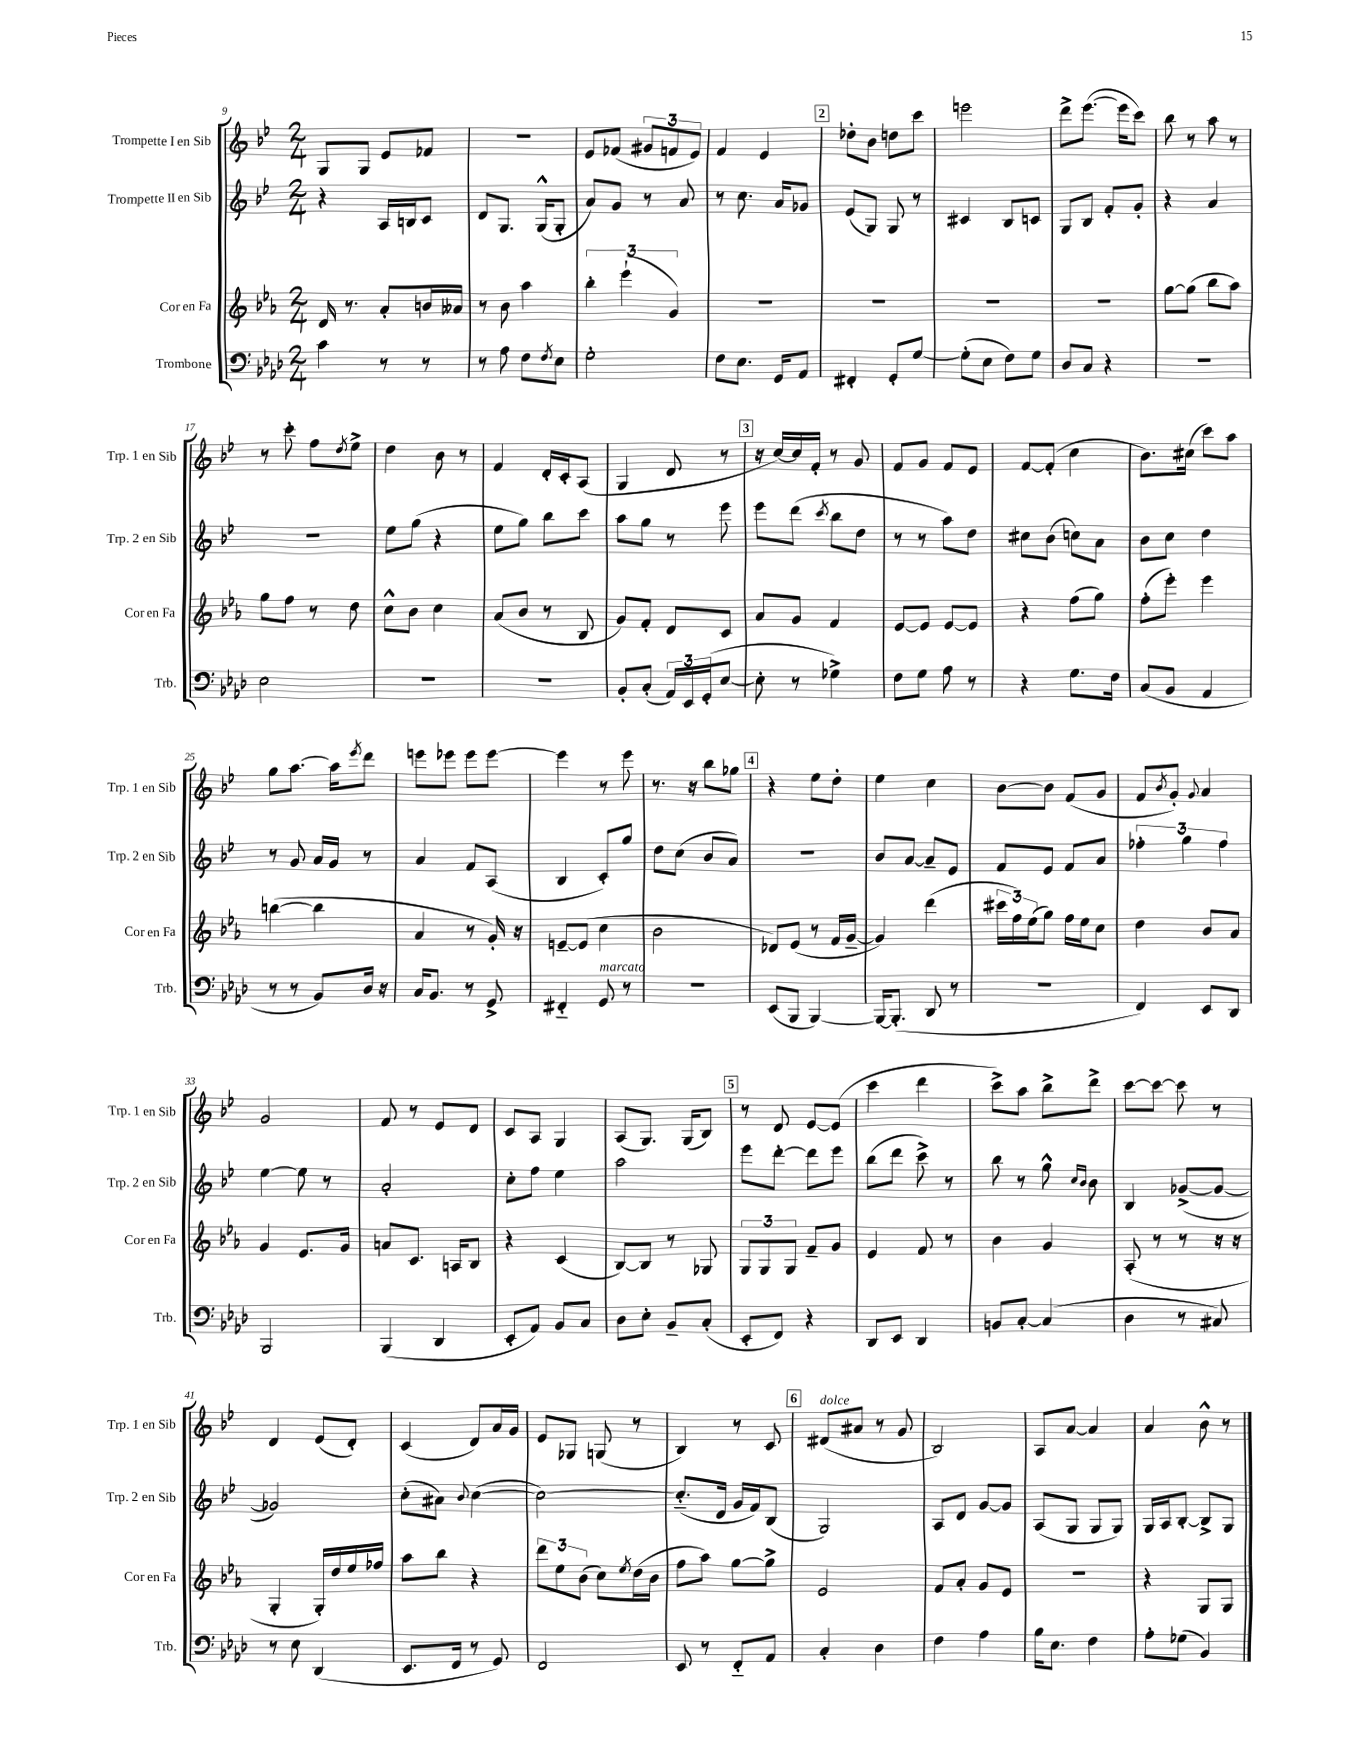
<<
\new StaffGroup <<
\new Staff = "s0" \with { instrumentName = "Trompette I en Sib" shortInstrumentName = "Trp. 1 en Sib" } {
    \clef treble \key bes \major \numericTimeSignature \time 2/4
    g8 g8 ees'8 fes'8 |
    R2 |
    ees'8 fes'8( \tuplet 3/2 { gis'8 f'8 ees'8) } |
    f'4 ees'4 |
    \mark \markup { \box "2" } des''8-. bes'8 d''8 c'''8 |
    e'''2 |
    d'''8-> ees'''8.~( ees'''16 c'''8) |
    bes''8 r8 a''8 r8 |
    r8 c'''8-. f''8 \acciaccatura { d''8 } ees''8-> |
    d''4 bes'8 r8 |
    f'4 d'16-. c'16-. a8( |
    g4 d'8 r8 |
    \mark \markup { \box "3" } r16 c''16~) c''16 f'16-. r8 g'8 |
    f'8 g'8 f'8 ees'8 |
    f'8~ f'8-.( c''4 |
    bes'8.) cis''16( c'''8) a''8 |
    g''8 a''8.~ a''16 \acciaccatura { ees'''8 } d'''8 |
    e'''8 ees'''8 ees'''8 ees'''8~ |
    ees'''4 r8 ees'''8 |
    r8. r16 bes''8 ges''8 |
    \mark \markup { \box "4" } r4 ees''8 d''8-. |
    ees''4 c''4 |
    bes'8~ bes'8 f'8( g'8 |
    f'8 \acciaccatura { bes'8 } g'8-.) \appoggiatura { g'8 } a'4 |
    g'2 |
    f'8 r8 ees'8 d'8 |
    c'8 a8 g4 |
    a8( g8.) g16( bes8) |
    \mark \markup { \box "5" } r8 d'8 ees'8~ ees'8( |
    c'''4 d'''4 |
    c'''8->) a''8 bes''8-> d'''8-> |
    c'''8~ c'''8~ c'''8 r8 |
    d'4 ees'8( d'8-.) |
    c'4( d'8) a'16 g'16 |
    ees'8 ges8 g8( r8 |
    bes4) r8 c'8 |
    \mark \markup { \box "6" } dis'8^\markup { \italic "dolce" }( ais'8 r8 g'8 |
    bes2) |
    a8 a'8~ a'4 |
    a'4 bes'8-^ r8 \bar "|." |
}
\new Staff = "s1" \with { instrumentName = "Trompette II en Sib" shortInstrumentName = "Trp. 2 en Sib" } {
    \clef treble \key bes \major \numericTimeSignature \time 2/4
    r4 a16 b16 c'8 |
    d'8 g8. g16-^( g8-. |
    a'8) g'8 r8 a'8 |
    r8 c''8. a'16 ges'8 |
    \mark \markup { \box "2" } ees'8( g8) g8 r8 |
    cis'4 bes8 c'8 |
    g8 bes8 f'8-. g'8-. |
    r4 a'4 |
    r2 |
    ees''8 g''8( r4 |
    ees''8 g''8) bes''8 c'''8 |
    a''8 g''8 r8 ees'''8 |
    \mark \markup { \box "3" } ees'''8 d'''8( \acciaccatura { c'''8 } bes''8 d''8 |
    r8 r8 a''8) d''8 |
    cis''8 bes'8( c''8) a'8 |
    bes'8 c''8 d''4 |
    r8 g'8 a'16 g'16 r8 |
    a'4 f'8 a8( |
    bes4 c'8-.) g''8 |
    d''8 c''8( bes'8 a'8) |
    \mark \markup { \box "4" } r2 |
    bes'8 a'8~ a'8-- ees'8 |
    f'8 ees'8 f'8 a'8 |
    \tuplet 3/2 { fes''4-. g''4 fes''4 } |
    ees''4~ ees''8 r8 |
    a'2-. |
    c''8-. f''8 ees''4 |
    a''2 |
    \mark \markup { \box "5" } ees'''8 d'''8~-. d'''8 ees'''8 |
    bes''8( d'''8 c'''8->) r8 |
    bes''8 r8 g''8-^ \grace { c''16 bes'16 } bes'8 |
    bes4 ges'8~->( ges'8~ |
    ges'2) |
    c''8-.( ais'8) \appoggiatura { bes'8 } c''4~( |
    c''2~) |
    c''8.-_( d'16 g'16 f'16) bes8( |
    \mark \markup { \box "6" } g2) |
    a8 d'8 g'8~ g'8 |
    a8( g8 g8 g8) |
    g16 a16 bes8~-. bes8-> g8 \bar "|." |
}
\new Staff = "s2" \with { instrumentName = "Cor en Fa" shortInstrumentName = "Cor en Fa" } {
    \clef treble \key ees \major \numericTimeSignature \time 2/4
    d'16 r8. aes'8-. b'16 aeses'16 |
    r8 bes'8 aes''4 |
    \tuplet 3/2 { bes''4-. ees'''4-!( g'4) } |
    R2 |
    \mark \markup { \box "2" } R2 |
    R2 |
    R2 |
    g''8~ g''8( bes''8 aes''8) |
    g''8 f''8 r8 d''8 |
    c''8-^ bes'8 c''4 |
    aes'8( bes'8 r8 bes8 |
    g'8) f'8-. d'8 c'8 |
    \mark \markup { \box "3" } aes'8 g'8 f'4 |
    ees'8~ ees'8 ees'8~ ees'8 |
    r4 f''8( g''8) |
    f''8-.( ees'''8-.) ees'''4 |
    b''4~( b''4 |
    aes'4 r8 g'16-.) r16 |
    e'8~-- e'8( c''4 |
    bes'2 |
    \mark \markup { \box "4" } des'8) ees'8( r8 f'16 g'16~-- |
    g'4) d'''4( |
    \tuplet 3/2 { cis'''16 f''16) ees''16( } g''8) f''16 ees''16 c''8 |
    d''4 bes'8 aes'8 |
    g'4 ees'8. g'16 |
    a'8 c'8. a16 bes8 |
    r4 c'4( |
    bes8~) bes8 r8 ges8 |
    \mark \markup { \box "5" } \tuplet 3/2 { g8 g8 g8 } f'8-- g'8 |
    ees'4 f'8 r8 |
    bes'4 g'4 |
    aes8-.( r8 r8 r16 r16 |
    g4-. g16-.) d''16 ees''16 fes''16 |
    aes''8 bes''8 r4 |
    \tuplet 3/2 { d'''8 ees''8 bes'8( } c''8) \acciaccatura { ees''8 } d''16( bes'16 |
    f''8 aes''8) g''8~ g''8-> |
    \mark \markup { \box "6" } ees'2 |
    f'8 aes'8-. g'8 ees'8 |
    R2 |
    r4 g8 g8 \bar "|." |
}
\new Staff = "s3" \with { instrumentName = "Trombone" shortInstrumentName = "Trb." } {
    \clef bass \key aes \major \numericTimeSignature \time 2/4
    c'4 r8 r8 |
    r8 aes8 f8 \acciaccatura { f8 } ees8 |
    g2-. |
    f8 ees8. g,16 aes,8 |
    \mark \markup { \box "2" } fis,4-. g,8-. g8~ |
    g8-.( ees8 f8) g8 |
    des8 c8 r4 |
    R2 |
    ees2 |
    R2 |
    r2 |
    bes,8-. c8-.( \tuplet 3/2 { aes,16) ees,16 g,16-.( } ees8~ |
    \mark \markup { \box "3" } ees8-. r8 ges4->) |
    f8 g8 aes8 r8 |
    r4 g8. f16 |
    c8( bes,8 aes,4 |
    r8 r8 bes,8) des16 r16 |
    c16 bes,8. r8 g,8-> |
    fis,4-_ g,8^\markup { \italic "marcato" } r8 |
    r2 |
    \mark \markup { \box "4" } ees,8( bes,,8 bes,,4~) |
    bes,,16~ bes,,8.-.( des,8 r8 |
    r2 |
    f,4) ees,8 des,8 |
    bes,,2 |
    bes,,4( des,4 |
    ees,8-. aes,8) bes,8 c8 |
    des8 ees8-. bes,8-- c8-.( |
    \mark \markup { \box "5" } ees,8-. f,8) r4 |
    des,8 ees,8 des,4 |
    b,8 c8~-. c4( |
    des4 r8 cis8) |
    r8 ees8 des,4( |
    ees,8. f,16 r8 g,8) |
    f,2 |
    ees,8 r8 f,8-_ aes,8 |
    \mark \markup { \box "6" } c4-. des4 |
    f4 aes4 |
    bes16 ees8. f4 |
    aes8-. ges8( bes,4) \bar "|." |
}
>>
>>
\layout { \context { \Score currentBarNumber = #9 } }
